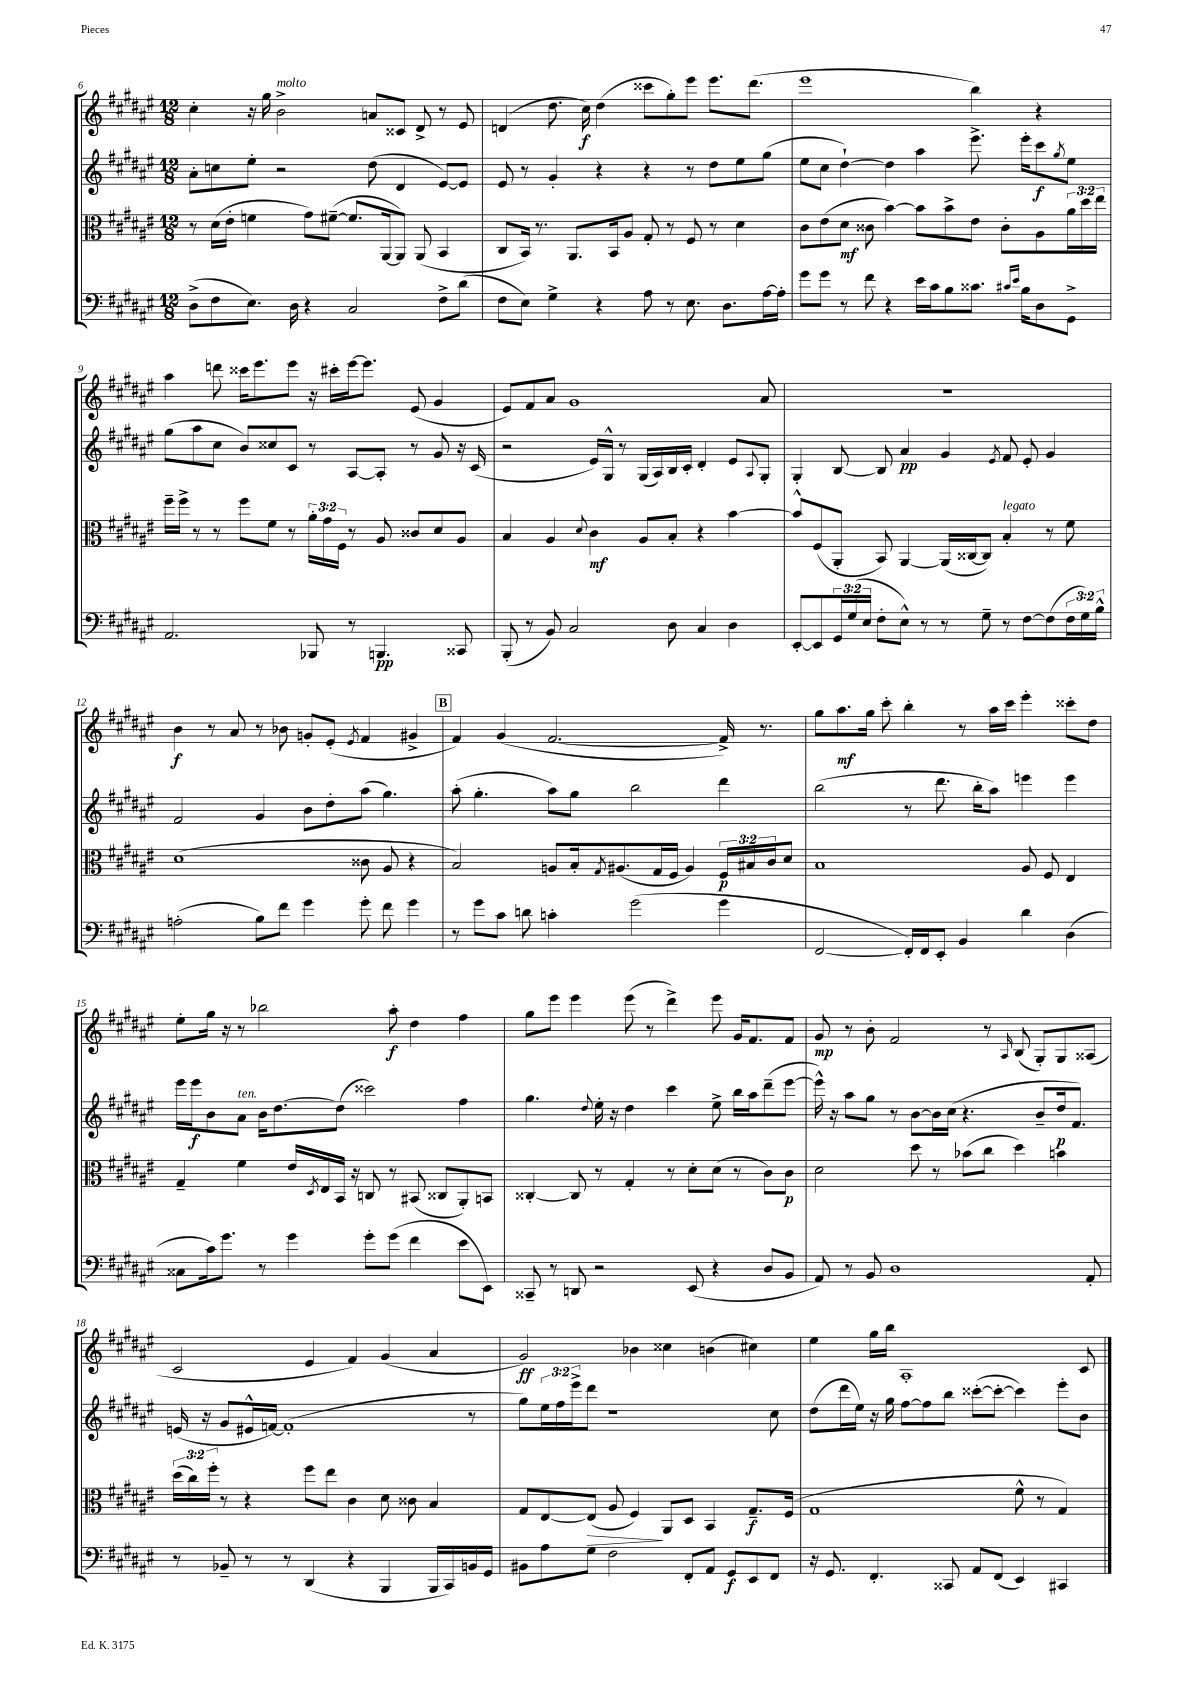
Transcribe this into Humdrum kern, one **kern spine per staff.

**kern	**kern	**kern	**kern
*staff4	*staff3	*staff2	*staff1
*clefF4	*clefC3	*clefG2	*clefG2
*k[f#c#g#d#a#e#]	*k[f#c#g#d#a#e#]	*k[f#c#g#d#a#e#]	*k[f#c#g#d#a#e#]
*M12/8	*M12/8	*M12/8	*M12/8
(8D#^	8r	8a#'	4cc#'
8F#	(16d#	8cc	.
.	16e#'	.	.
8.E#)	4f	8ee#'	16r
.	.	.	16gg#
.	.	2r	2b^
16D#	.	.	.
4r	8g#)	.	.
.	([8f#~	.	.
2C#	8.f#]	.	.
.	.	(8dd#	8a
.	[16AA#	.	.
.	8AA#])	4d#	8c##
.	(8AA#	.	8d#^
8F#^	4BB	[8e#)	8r
(8d#	.	8e#]	8e#
=	=	=	=
8F#	8C#	8e#	(4d
8E#)	16BB)	8r	.
.	8.r	.	.
4G#^	.	4g#'	8.dd#
.	8.AA#	.	.
.	.	.	16cc#)
4r	.	4r	(4dd#
.	16BB	.	.
.	8A#	.	.
8A#	8G#'	4r	8ccc##
8r	8r	.	8gg#')
8.E#	8F#	8r	8eee#
.	8r	8dd#	8.eee#
8.D#	.	.	.
.	4d#	8ee#	.
.	.	.	(8.ddd#
[16A#	.	(8gg#	.
16A#']	.	.	.
=	=	=	=
8g#	8c#	8ee#	1eee#
8g#	(8e#	8cc#	.
8r	8d#	[4dd#`)	.
8f#	8c##	.	.
4r	[4b)	4dd#]	.
16e#	8b]	4aa#	.
16c#	.	.	.
8B	8b^	.	.
8.c##	8e#	8.eee#^	4bb)
.	8c##'	.	.
16qqc#	.	.	.
16qqe#	.	.	.
16B	.	16eee#'	.
8D#	8A#	8ccc#	4r
.	.	8qgg#	.
8GG#^	24a#	8ee#	.
.	24dd#	.	.
.	24ee#	.	.
=	=	=	=
2.AA#	16ff#~	(8gg#	4aa#
.	16ff#^	.	.
.	8r	8aa#	.
.	8r	8cc#	8ddd
.	8ff#	8b)	16ccc##
.	.	.	8.eee#
.	8f#	8cc##	.
.	8r	8c#	8eee#
8BBB-	24a#'	8r	16r
.	24g#	.	.
.	.	.	16ccc#'
.	24F#	.	.
8r	8r	[8A#	[16eee#
.	.	.	8.eee#]
4.BBB	8A#	8A#']	.
.	8c##	8r	(8e#
.	8d#	8g#	4g#
8CC##	8A#	16r	.
.	.	(16c#	.
=	=	=	=
(8BBB'	4B	2r	8e#)
8r	.	.	8f#
8BB)	4A#	.	8a#
2C#	.	.	1g#
.	8qqd#	.	.
.	4c#	16e#)	.
.	.	16G#^^	.
.	.	8r	.
.	8A#	(16G#	.
.	.	16A#)	.
8D#	8B'	16B	.
.	.	16c#'	.
4C#	4r	4d#'	.
4D#	[4b	8e#	.
.	.	8qqA#	.
.	.	8G#'	8a#
=	=	=	=
[8EE#'	8b^^]	4G#'	1.r
8EE#]	(8F#	.	.
24GG#	8AA#'	[8B	.
(24G#	.	.	.
24E#	.	.	.
8F#'	8BB)	8B]	.
8E#^^)	[4AA#	4a#	.
8r	.	.	.
8r	(16AA#]	4g#	.
.	[16C##	.	.
8G#~	8C##])	.	.
.	.	8qe#	.
8r	4B'	8f#	.
[8F#	.	8e#'	.
(8F#]	8r	4g#	.
24F#	8f#	.	.
24G#)	.	.	.
24B^^	.	.	.
=	=	=	=
(2A'	(1d#	2f#	4b
.	.	.	8r
.	.	.	8a#
8B)	.	4g#	8r
8f#	.	.	8b-
4g#	.	8b	8g'
.	.	8dd#'	(8e#'
.	.	.	8qe#
8g#'	8c##	(8aa#	4f#
8f#	8A#	4.gg#)	.
4g#	4r	.	4g#^
=	=	=	=
8r	2B)	(8aa#'	4f#)
8g#	.	4.gg#'	.
8c#	.	.	(4g#
8d	.	.	.
4c'	8A	8aa#)	[2.f#
.	16B'	8gg#	.
.	8qG#	.	.
.	(8.A#	.	.
(2g#	.	2bb	.
.	16G#	.	.
.	16F#	.	.
.	4A#)	.	.
4g#	24F#	4ddd#	16f#^])
.	24B#	.	.
.	.	.	8.r
.	24c#	.	.
.	8d#	.	.
=	=	=	=
[2FF#	1B	(2bb	8gg#
.	.	.	8.aa#
.	.	.	16gg#
.	.	.	8ccc#'
16FF#'])	.	8r	4bb'
16FF#	.	.	.
8EE#'	.	8.ddd#	.
4BB	.	.	8r
.	.	16bb'	.
.	.	8aa#)	16aa#
.	.	.	16ccc#
4d#	8A#	4eee	4eee#'
.	8F#	.	.
(4D#	4E#	4eee	8ccc##'
.	.	.	8dd#
=	=	=	=
8C##	4G#~	16eee#	8ee#'
.	.	16eee#	.
16c#)	.	8b	16gg#
8.g#	.	.	16r
.	4f#	8a#	8r
8r	.	16b	2bb-
.	.	[8.dd#	.
4g#	16e#	.	.
.	8qD#	.	.
.	16E#	.	.
.	16BB	(8dd#]	.
.	16r	.	.
8g#'	8C	2ccc##)	.
(8g#	8r	.	8aa#'
4f#	(8BB#	.	4dd#
.	8C##	.	.
8e#	8AA#')	4ff#	4ff#
8EE#)	8BB	.	.
=	=	=	=
8CC##~	[4C##'	4.gg#	8gg#
8r	.	.	8eee#
8DD	8C##]	.	4eee#
.	.	8qqdd#	.
2r	8r	16ee#'	.
.	.	16r	.
.	4G#'	4dd#	(8eee#
.	.	.	8r
.	8r	4ccc#	4ddd#^)
(8EE#	8d#'	.	.
4r	(8d#	8ee#^	8eee#
.	8r	16bb	16g#
.	.	16aa#	8.f#
8D#	8c#)	(8ddd#~	.
8BB	8c#	[8eee#	8f#
=	=	=	=
8AA#)	2d#	16eee#^^])	8g#
.	.	16r	.
8r	.	8aa#	8r
8BB	.	8gg#	8b'
1D#	.	8r	2f#
.	8dd#	[8b	.
.	8r	16b]	.
.	.	(16cc#	.
.	(8b-	4.r	.
.	8cc#	.	8r
.	.	.	16qqA#
.	4dd#)	.	(8B
.	.	8b~	8G#')
.	4b	16dd#	8G#
.	.	8.f#)	.
8AA#'	.	.	(8A##
=	=	=	=
8r	(24dd#	(16e	2c#
.	24cc#)	.	.
.	.	16r	.
.	24ff#'	.	.
8BB-~	8r	8g#	.
8r	4r	16e#^^	.
.	.	[16f)	.
8r	.	(1f']	.
(4DD#	8ff#	.	4e#
.	8ee#	.	.
4r	4c#	.	4f#)
4BBB	8d#	.	(4g#
.	8c##	.	.
16BBB	4B	.	4a#
16CC#)	.	.	.
16BB	.	8r	.
16GG#	.	.	.
=	=	=	=
8BB#	8G#	8gg#)	2g#)
8A#	[8E#	24ee#	.
.	.	24ff#	.
.	.	24eee#^	.
8G#	(8E#]	8ddd#	.
2F#	8A#	1r	.
.	4F#)	.	4b-
.	8AA#	.	4cc##
8FF#'	8D#	.	.
8AA#	4BB	.	(4b
8GG#	.	.	.
8EE#	8.G#~	.	4cc#)
8FF#	.	8cc#	.
.	(16F#	.	.
=	=	=	=
16r	1G#	(8dd#	4ee#
8.GG#	.	.	.
.	.	16ddd#	.
.	.	16ee#)	.
4.FF#'	.	16r	16gg#
.	.	16gg#	16bb
.	.	[8ff#	1A#'
.	.	8ff#]	.
8CC##	.	8bb	.
8AA#	.	([8ccc##'	.
(8FF#	.	8ccc##'_	.
4EE#)	8f#^^	4ccc##])	.
.	8r	.	.
4CC#	4G#)	8eee#'	.
.	.	8b	8c#
==	==	==	==
*-	*-	*-	*-
